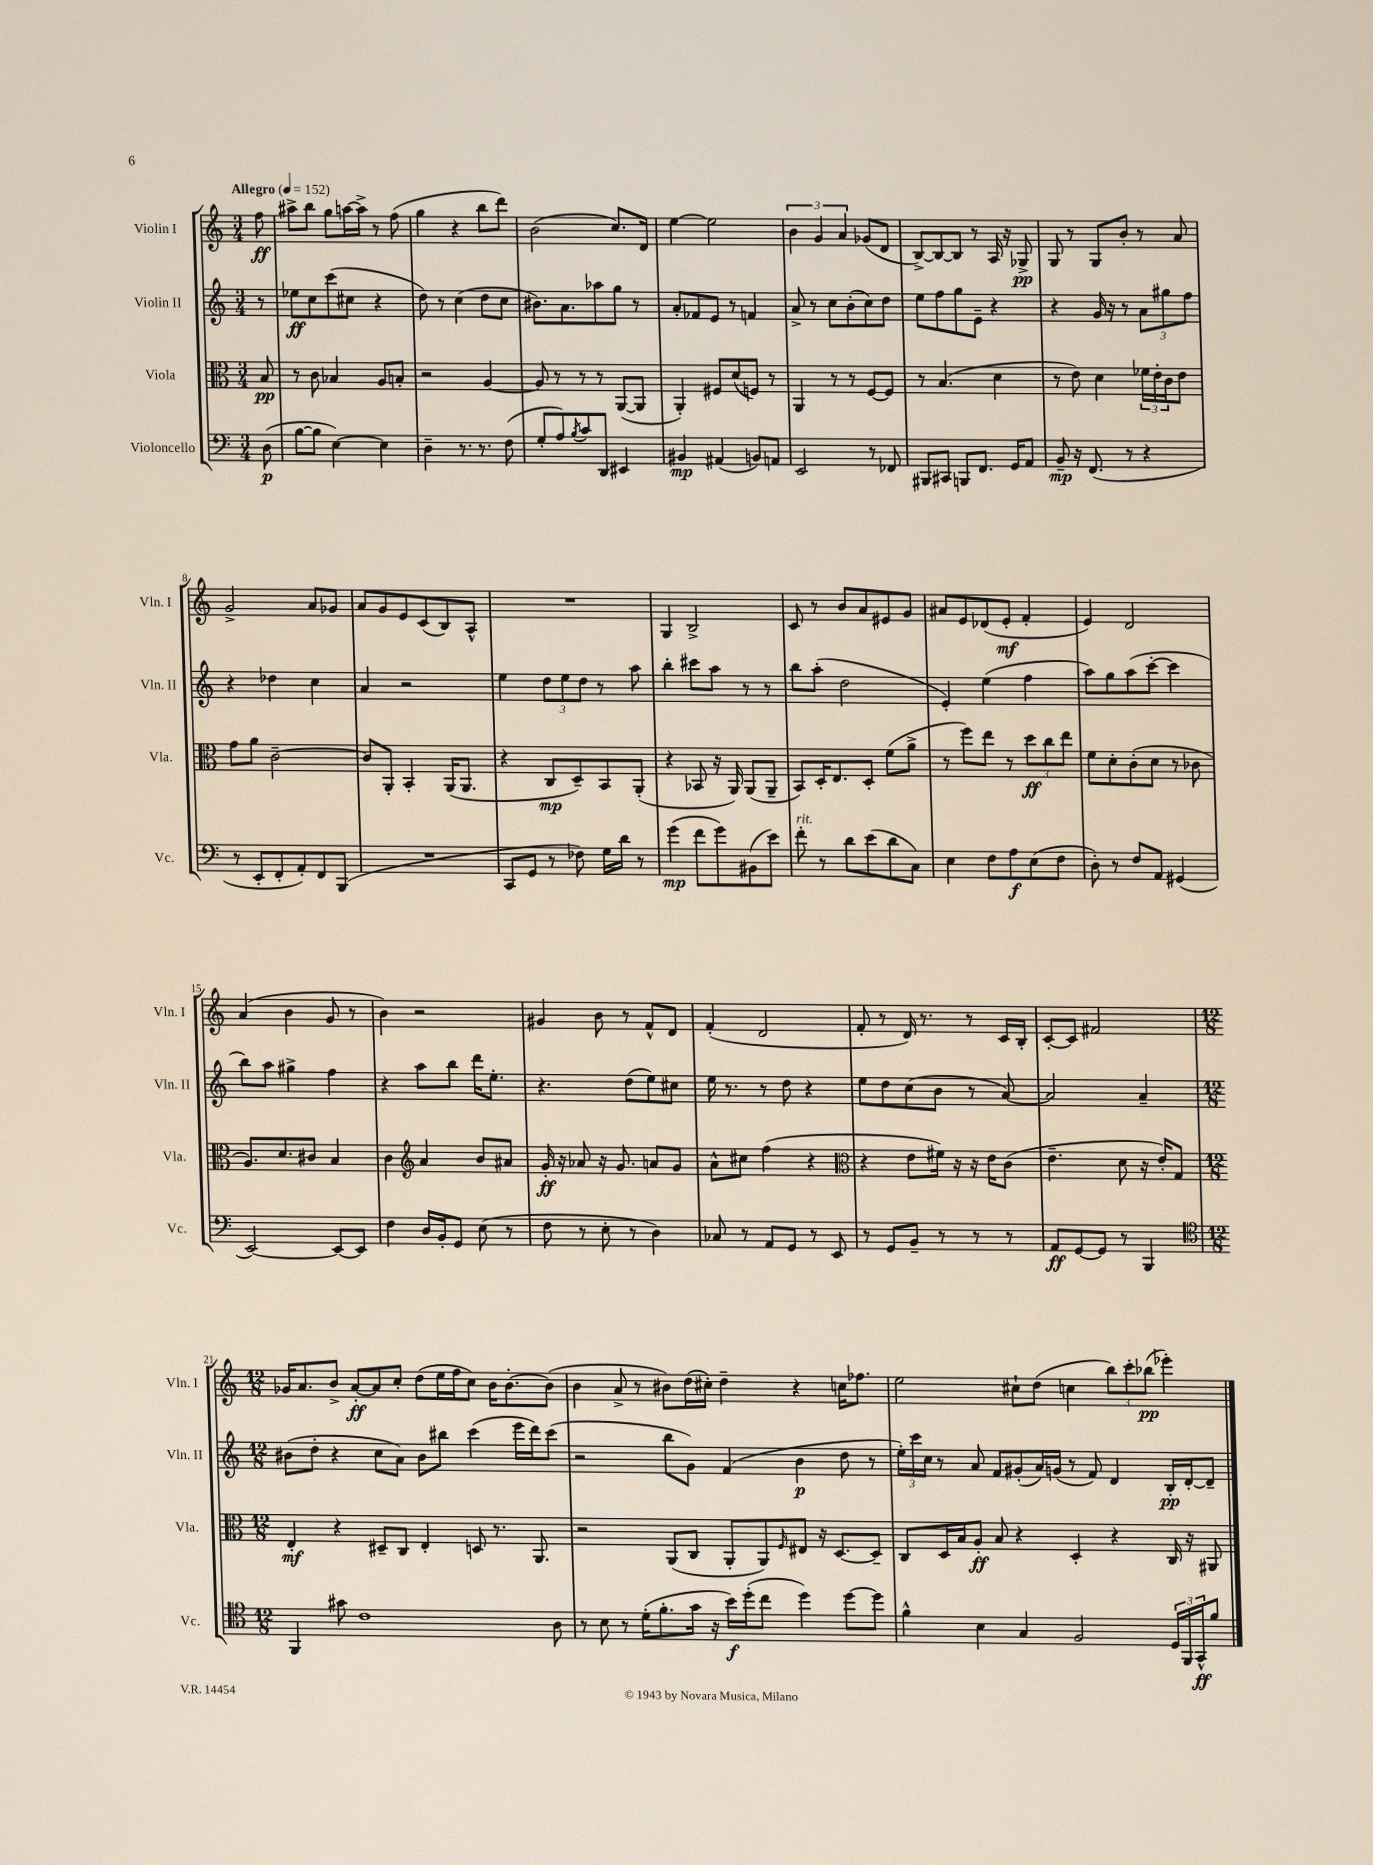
<<
\new StaffGroup <<
\new Staff = "s0" \with { instrumentName = "Violin I" shortInstrumentName = "Vln. I" } {
    \clef treble \key c \major \numericTimeSignature \time 3/4 \partial 8 \tempo "Allegro" 4 = 152
    f''8\ff |
    ais''8-> b''8 g''8 a''16~ a''16-> r8 f''8( |
    g''4 r4 b''8 d'''8) |
    b'2( c''8.) d'16 |
    e''4~ e''2 |
    \tuplet 3/2 { b'4 g'4 a'4 } ges'8( d'8 |
    b8~->) b8~ b8 r8 a16 r16 ges8->\pp |
    g8 r8 g8 b'8-. r8 a'8 |
    g'2-> a'8 ges'8 |
    a'8 g'8 e'8 c'8( b8) a8-^ |
    R2. |
    g4 b2-> |
    c'8 r8 b'8 a'8 eis'8 g'8 |
    ais'8 e'8 des'8( e'8-.\mf f'4-. |
    e'4) d'2 |
    a'4( b'4 g'8 r8 |
    b'4) r2 |
    gis'4 b'8 r8 f'8-^ d'8 |
    f'4-.( d'2 |
    f'8-. r8 d'16) r8. r8 c'16 b16-. |
    c'8~-. c'8 fis'2 |
    \numericTimeSignature \time 12/8 ges'16 a'8. b'8-> a'8~-.\ff a'8 c''8-. d''8( e''16 f''16 c''8) b'16 b'8.~-. b'8( |
    b'4 a'8-> r8 bis'8) d''16( cis''16-.) d''4-- r4 c''16 fes''8. |
    e''2 cis''8-! d''8( c''4 \tuplet 3/2 { b''8) c'''8-. bes''8\pp( } ees'''4-.) \bar "|." |
}
\new Staff = "s1" \with { instrumentName = "Violin II" shortInstrumentName = "Vln. II" } {
    \clef treble \key c \major \numericTimeSignature \time 3/4 \partial 8
    r8 |
    ees''8\ff c''8 c'''8( cis''8 r4 |
    d''8) r8 c''4( d''8 c''8 |
    bis'8.) a'8. aes''8 g''8 r8 |
    a'8-. fes'8 e'8 r8 f'4 |
    a'8-> r8 c''8 b'8-.( c''8) d''8 |
    e''8 f''8 g''8 e'8-- r4 |
    r4 g'16 r16 r8 \tuplet 3/2 { a'8 gis''8 f''8 } |
    r4 des''4 c''4 |
    a'4 r2 |
    e''4 \tuplet 3/2 { d''8 e''8 d''8 } r8 a''8 |
    b''4-. cis'''8 a''8 r8 r8 |
    b''8 a''8-.( d''2 |
    e'4-.) e''4( f''4 |
    a''8) g''8 a''8( c'''8~-. c'''4 |
    b''8) a''8 gis''4-> f''4 |
    r4 a''8 b''8 d'''16 e''8.-. |
    r4. d''8( e''8) cis''8 |
    e''16 r8. r8 d''8 r4 |
    e''8 d''8 c''8( b'8 r8 a'8~) |
    a'2 a'4-- |
    \numericTimeSignature \time 12/8 bis'8( d''8-. r4 c''8 a'8) bis'8 bis''8 c'''4( e'''16 d'''16) c'''8( |
    r2 b''8 g'8) f'4( b'4\p d''8 r8 |
    \tuplet 3/2 { e''16-.) c'''16 c''16 } r8 a'8 f'8 gis'8-.( a'16) g'16( r8 f'8) d'4 b16-.\pp d'16~-. d'8-- \bar "|." |
}
\new Staff = "s2" \with { instrumentName = "Viola" shortInstrumentName = "Vla." } {
    \clef alto \key c \major \numericTimeSignature \time 3/4 \partial 8
    b8\pp |
    r8 c'8 bes4 a8 b8-. |
    r2 a4~ |
    a8 r8 r8 r8 a,8~( a,8 |
    a,4-.) fis8 d'8( f8) r8 |
    a,4 r8 r8 f8~ f8 |
    r8 b4.( d'4 |
    r8 e'8) d'4 \tuplet 3/2 { fes'16 e'16-. c'16 } e'8 |
    g'8 a'8 c'2~-- |
    c'8 a,8-. b,4-. a,16( a,8. |
    r4 c8\mp d8--) b,8 a,8-.( |
    r4 bes,8 r16 a,16) a,8( a,8-- |
    b,8) d16-. e8. d8-. f'8( a'8-> |
    r8 f''8) e''8 r8 \tuplet 3/2 { d''8\ff c''8 e''8 } |
    f'8 d'8-. c'8-.( d'8 r8 ces'8 |
    a8.) d'8. cis'8 b4 |
    c'4 \clef treble a'4 b'8 ais'8 |
    g'16-.\ff r16 aes'8 r16 g'8. a'8 g'8 |
    a'8-^ cis''8 f''4( r4 |
    \clef alto r4 e'8 fis'16) r16 r16 e'16 c'8( |
    e'4.-- d'8 r16 e'16-.) g8 |
    \numericTimeSignature \time 12/8 e4-.\mf r4 dis8-- c8 e4-. d8 r8. a,8. |
    r2 a,8( c8 a,8-. a,8) \grace { f16 } eis8 r16 d8.~ d8-- |
    c8 d16 b16 a8-.\ff b8 r4 d4-. r4 c16 r16 ais,8 \bar "|." |
}
\new Staff = "s3" \with { instrumentName = "Violoncello" shortInstrumentName = "Vc." } {
    \clef bass \key c \major \numericTimeSignature \time 3/4 \partial 8
    d8\p( |
    b8~ b8 e4~) e4 |
    d4-- r8. r8. f8( |
    g8-. a8) \acciaccatura { b8 } c'8 d,8 eis,4 |
    bis,4\mp ais,4( b,8) a,8 |
    e,2 r8 fes,8 |
    bis,,8 cis,8 b,,8 f,8. g,16 a,8 |
    b,8--\mp r16 f,8.( r8 r4 |
    r8 e,8-. f,8-. a,8-.) f,8 b,,8( |
    R2. |
    c,8 g,8 r8 fes8) g16 d'16 r8 |
    g'4\mp( f'8 g'8) bis,8( e'8) |
    f'8-.^\markup { \italic "rit." } r8 d'8 e'8( d'8 c8) |
    e4 f8 a8\f e8( f8 |
    d8-.) r8 f8 a,8 gis,4( |
    e,2~) e,8~ e,8 |
    f4 d16 b,16-. g,8 e8( r8 |
    f8 r8 e8-. r8 d4) |
    ces8 r8 a,8 g,8 r8 e,8 |
    r8 g,8 b,8-- r8 r8 r8 |
    a,8\ff g,8~ g,8 r8 b,,4 |
    \numericTimeSignature \time 12/8 \clef tenor f,4 gis'8 c'1 a8 |
    r8 b8 r8 d'16-.( f'8.-. g'16 r16 b'16\f) d''16-.( c''8 d''4) d''8~ d''8 |
    f'4-^ b4 g4 f2 \tuplet 3/2 { d16 f,16 g,16-^\ff } f'8 \bar "|." |
}
>>
>>
